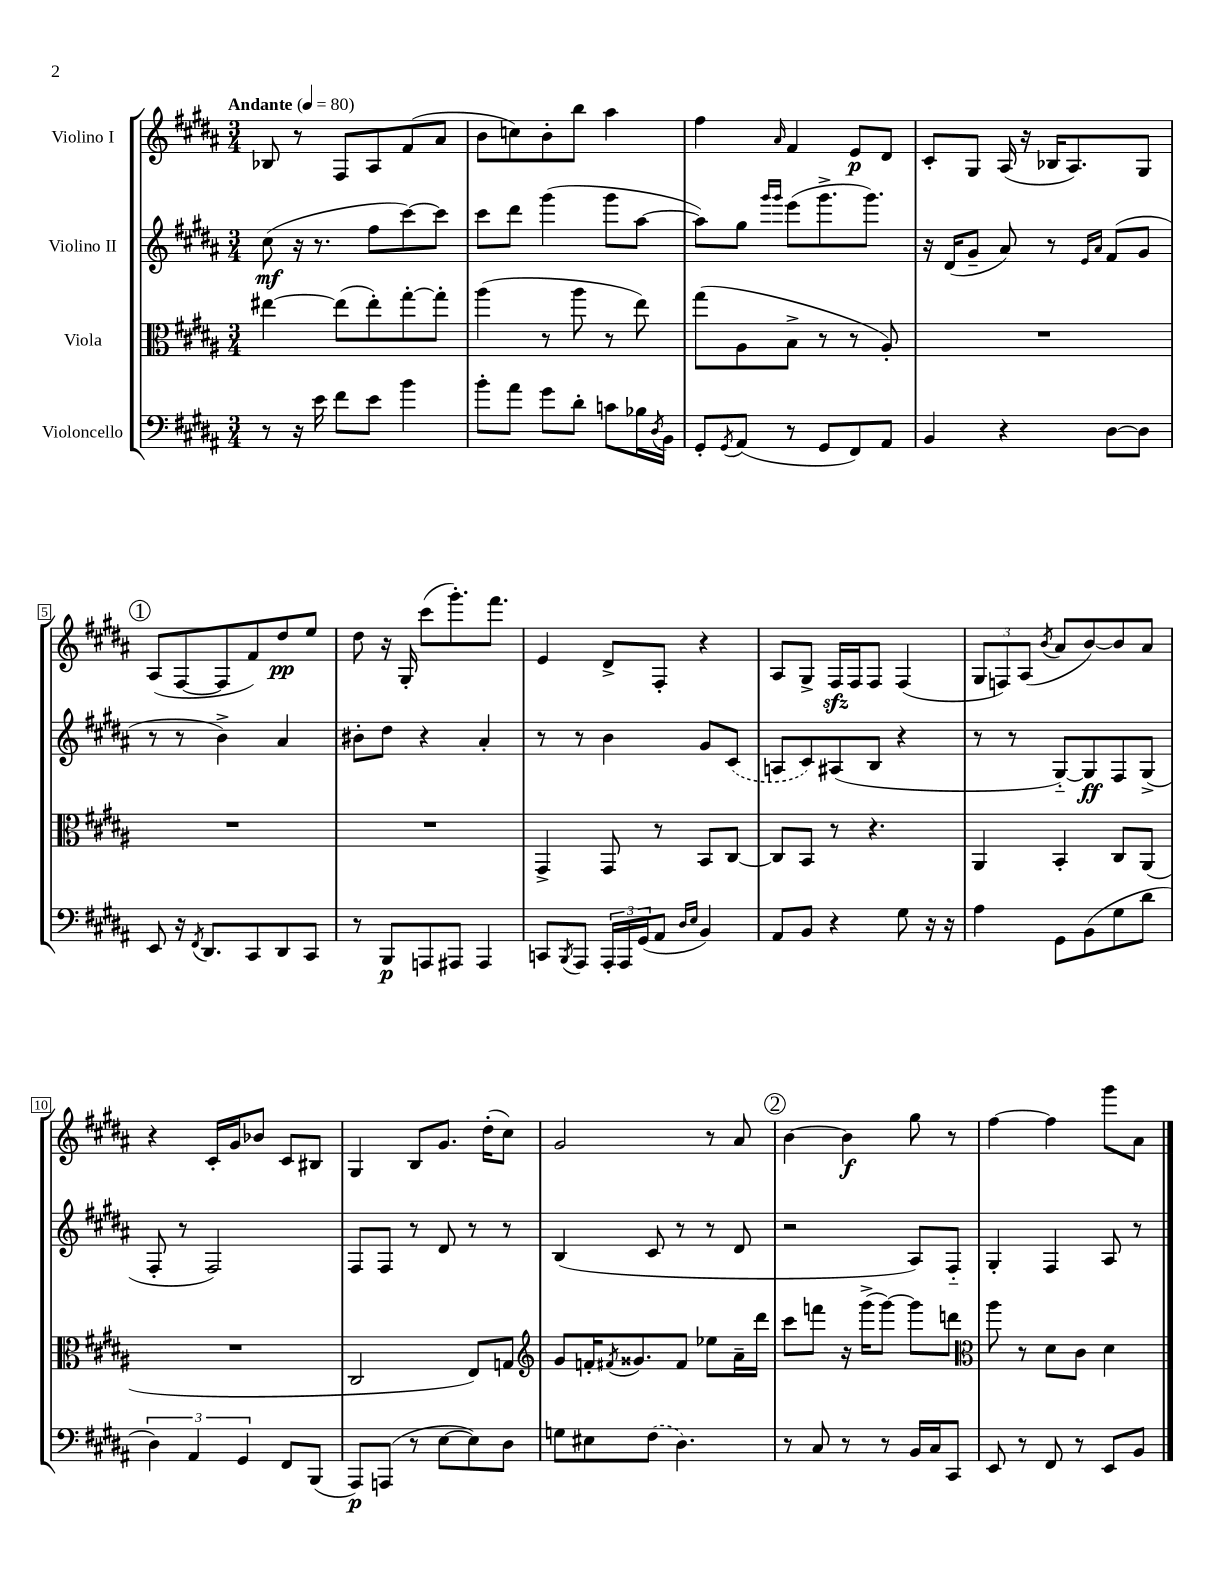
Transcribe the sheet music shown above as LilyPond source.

<<
\new StaffGroup <<
\new Staff = "s0" \with { instrumentName = "Violino I" } {
    \clef treble \key b \major \numericTimeSignature \time 3/4 \tempo "Andante" 4 = 80
    bes8 r8 fis8 ais8 fis'8( ais'8 |
    b'8 c''8) b'8-. b''8 ais''4 |
    fis''4 \grace { ais'16 } fis'4 e'8\p dis'8 |
    cis'8-. gis8 ais16( r16 bes16 ais8.) gis8 |
    \mark \markup { \circle "1" } ais8( fis8~ fis8 fis'8) dis''8\pp e''8 |
    dis''8 r16 gis16-. cis'''8( gis'''8.-.) fis'''8. |
    e'4 dis'8-> fis8-. r4 |
    ais8 gis8-> fis16\sfz fis16 fis8 fis4( |
    \tuplet 3/2 { gis8 f8) ais8( } \acciaccatura { b'8 } ais'8 b'8~) b'8 ais'8 |
    r4 cis'16-. gis'16 bes'8 cis'8 bis8 |
    gis4 b8 gis'8. dis''16-.( cis''8) |
    gis'2 r8 ais'8 |
    \mark \markup { \circle "2" } b'4~ b'4\f gis''8 r8 |
    fis''4~ fis''4 gis'''8 ais'8 \bar "|." |
}
\new Staff = "s1" \with { instrumentName = "Violino II" } {
    \clef treble \key b \major \numericTimeSignature \time 3/4
    cis''8\mf( r16 r8. fis''8 cis'''8~) cis'''8 |
    cis'''8 dis'''8 gis'''4( gis'''8 ais''8~ |
    ais''8) gis''8 \grace { gis'''16 gis'''16 } e'''8( gis'''8.-> gis'''8.) |
    r16 dis'16( gis'8-- ais'8) r8 \grace { e'16 ais'16 } fis'8( gis'8 |
    \mark \markup { \circle "1" } r8 r8 b'4->) ais'4 |
    bis'8-. dis''8 r4 ais'4-. |
    r8 r8 b'4 gis'8 \once \slurDashed cis'8( |
    a8 cis'8) ais8( b8 r4 |
    r8 r8 gis8~-_) gis8\ff fis8 gis8->( |
    fis8-. r8 fis2) |
    fis8 fis8 r8 dis'8 r8 r8 |
    b4( cis'8 r8 r8 dis'8 |
    \mark \markup { \circle "2" } r2 ais8) fis8-_ |
    gis4-. fis4 ais8 r8 \bar "|." |
}
\new Staff = "s2" \with { instrumentName = "Viola" } {
    \clef alto \key b \major \numericTimeSignature \time 3/4
    eis''4~ eis''8( eis''8-.) gis''8~-. gis''8-. |
    ais''4( r8 ais''8 r8 e''8) |
    gis''8( ais8 b8-> r8 r8 ais8-.) |
    R2. |
    \mark \markup { \circle "1" } R2. |
    R2. |
    gis,4-> gis,8 r8 b,8 cis8~ |
    cis8 b,8 r8 r4. |
    ais,4 b,4-. cis8 ais,8( |
    R2. |
    cis2 e8) g8 |
    \clef treble gis'8 f'16-. \acciaccatura { fis'8 } gisis'8. fis'8 ees''8 ais'16-- dis'''16 |
    \mark \markup { \circle "2" } cis'''8 f'''8 r16 gis'''16->( gis'''8~) gis'''8 d'''8 |
    \clef alto ais''8 r8 dis'8 cis'8 dis'4 \bar "|." |
}
\new Staff = "s3" \with { instrumentName = "Violoncello" } {
    \clef bass \key b \major \numericTimeSignature \time 3/4
    r8 r16 e'16 fis'8 e'8 b'4 |
    b'8-. ais'8 gis'8 dis'8-. c'8 bes16 \acciaccatura { dis8 } b,16 |
    gis,8-. \acciaccatura { gis,8 } ais,8( r8 gis,8 fis,8) ais,8 |
    b,4 r4 dis8~ dis8 |
    \mark \markup { \circle "1" } e,8 r16 \acciaccatura { fis,8 } dis,8. cis,8 dis,8 cis,8 |
    r8 b,,8\p a,,8 ais,,8 ais,,4 |
    c,8 \acciaccatura { b,,8 } ais,,8 \tuplet 3/2 { ais,,16-. ais,,16 gis,16( } ais,8 \grace { dis16 e16 } b,4) |
    ais,8 b,8 r4 gis8 r16 r16 |
    ais4 gis,8 b,8( gis8 dis'8 |
    \tuplet 3/2 { dis4) ais,4 gis,4 } fis,8 b,,8( |
    ais,,8\p) a,,8( r8 e8~ e8) dis8 |
    g8 eis8 \once \slurDashed fis8( dis4.) |
    \mark \markup { \circle "2" } r8 cis8 r8 r8 b,16 cis16 cis,8 |
    e,8 r8 fis,8 r8 e,8 b,8 \bar "|." |
}
>>
>>
\layout { \context { \Score \override BarNumber.stencil = #(make-stencil-boxer 0.1 0.3 ly:text-interface::print) } }
